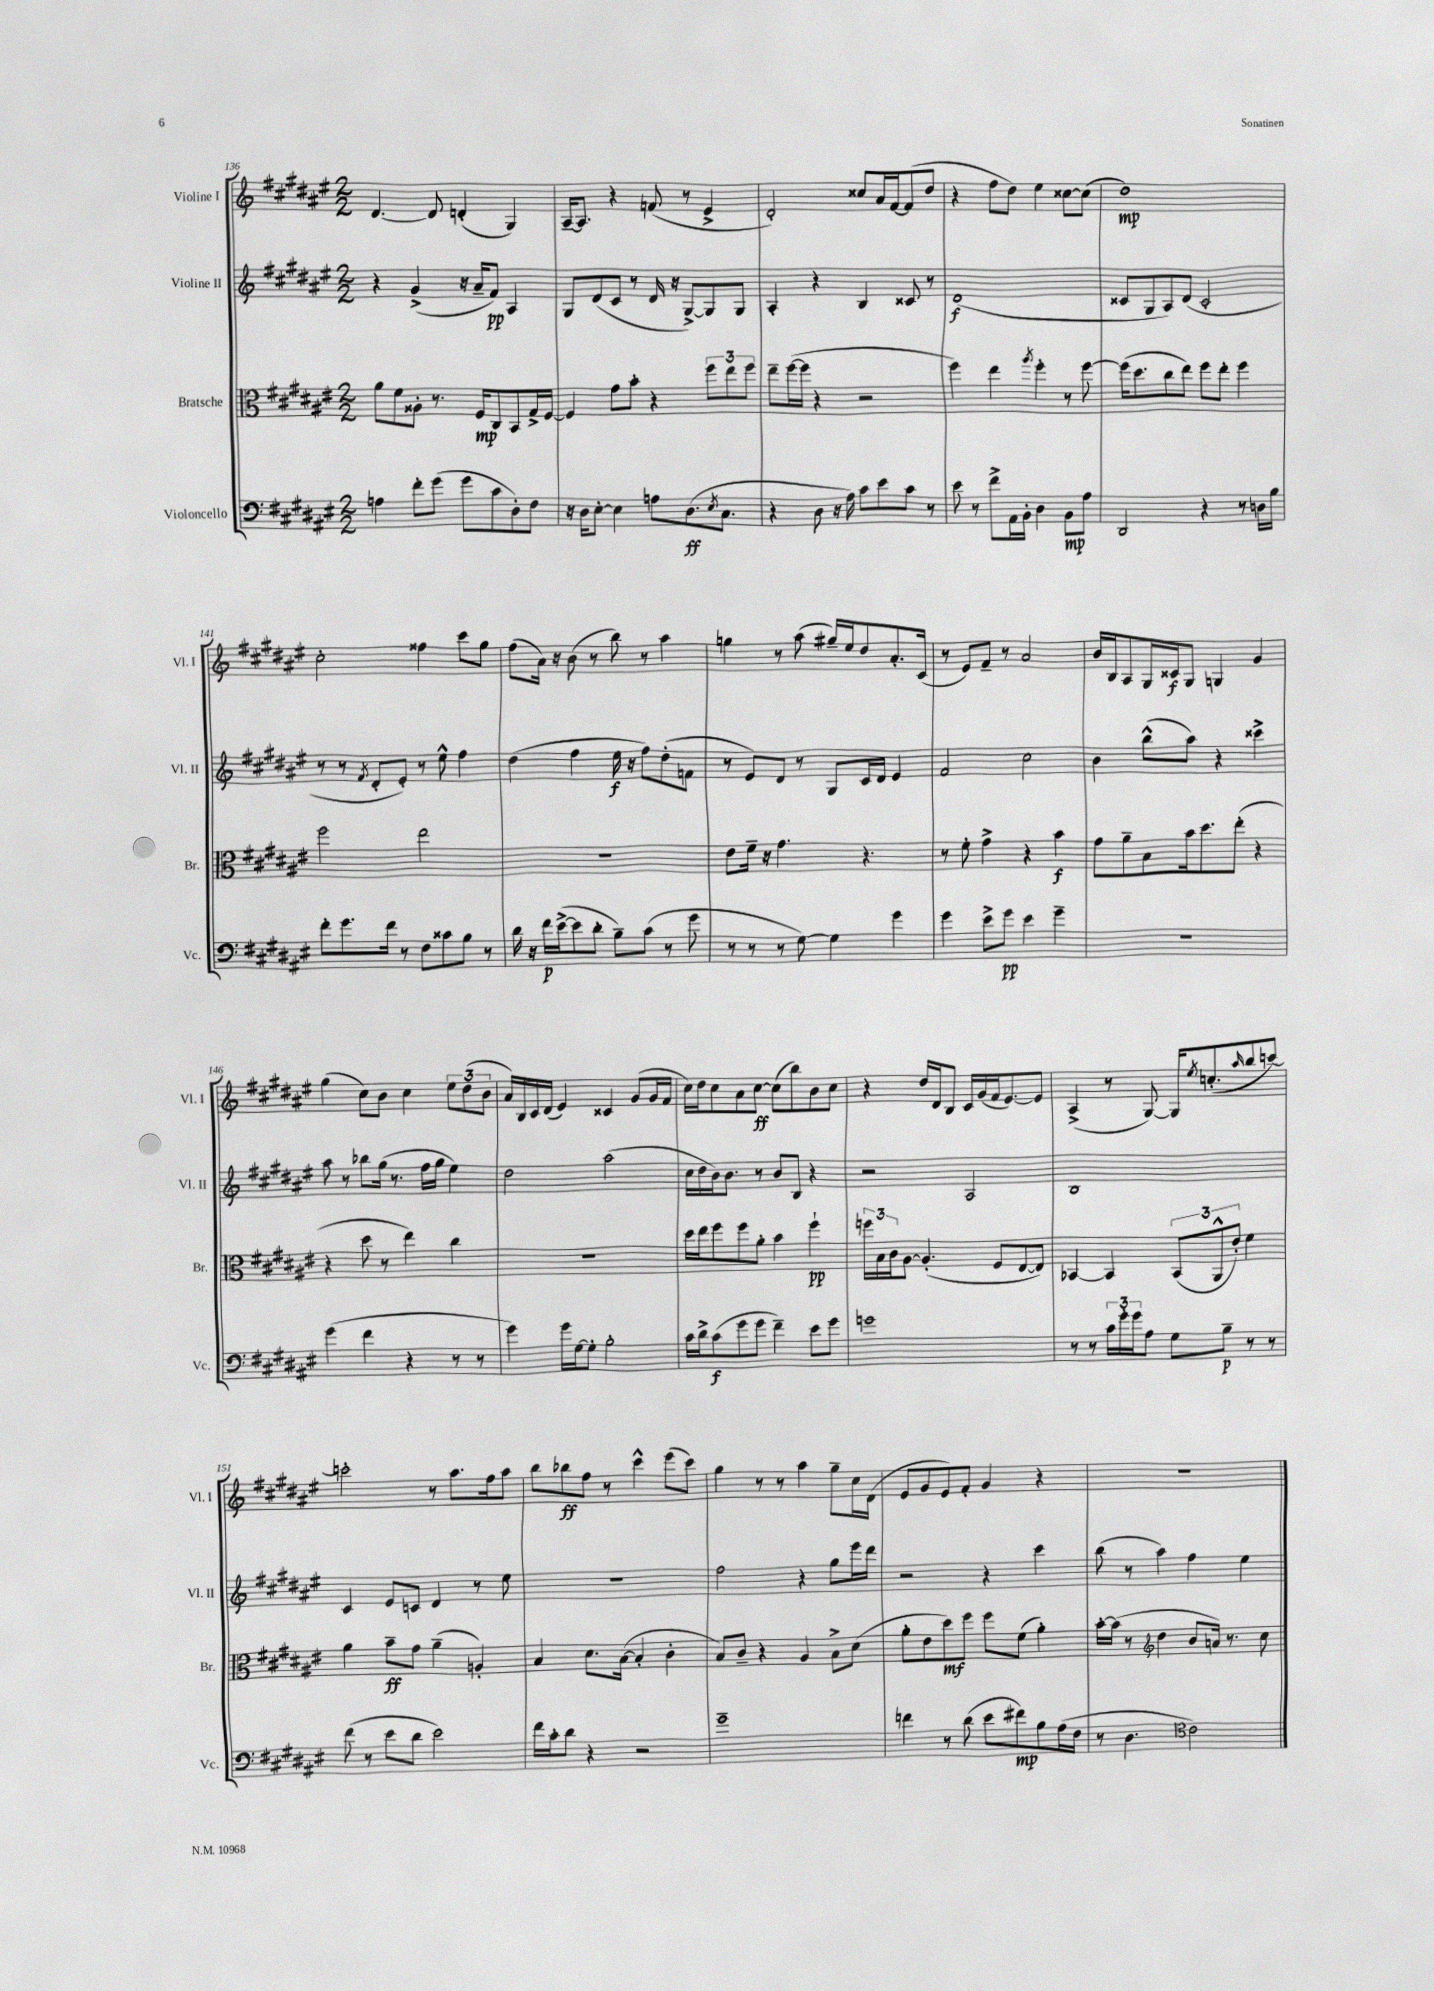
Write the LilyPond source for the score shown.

<<
\new StaffGroup <<
\new Staff = "s0" \with { instrumentName = "Violine I" shortInstrumentName = "Vl. I" } {
    \clef treble \key fis \major \numericTimeSignature \time 2/2
    dis'4.~ dis'8 d'4-.( gis4) |
    ais16~-- ais8. r4 f'8( r8 eis'4-> |
    dis'2-.) cisis''8 ais'16 fis'16~ fis'8( dis''8 |
    r4 fis''8 dis''8) eis''4 cisis''8~ cisis''8( |
    dis''1\mp) |
    cis''2-. fisis''4 cis'''8 gis''8 |
    fis''8( ais'16) r16 b'8( r8 b''8) r8 ais''4 |
    g''4 r8 ais''8( gis''16--) eis''16 dis''8 ais'8.-. cis'16( |
    r8 eis'8) fis'8-- r8 ais'2 |
    b'16 b16 ais8 gis16 cisis'16\f gis8 g4 gis'4 |
    gis''4( cis''8) b'8 cis''4 \tuplet 3/2 { eis''8 dis''8( b'8 } |
    ais'16) b16 cis'16 dis'16( eis'4) cisis'4 gis'8( gis'16 fis'16 |
    cis''16) dis''16 cis''8 ais'8 cis''8~\ff cis''8( b''8) b'8 cis''8 |
    r4 dis''16 dis'16 b8 cis'16 gis'16( fis'16 eis'8.~) eis'8 |
    ais4->( r8 gis8~) gis16 \acciaccatura { eis''8 } c''8.-.( \grace { ais''16 } b''8 c'''8~) |
    c'''2-. r8 ais''8. fis''16 ais''8 |
    b''8 bes''8\ff fis''8 r8 cis'''4-^ eis'''8( cis'''8) |
    gis''4 r8 r8 ais''4 gis''8-- cis''16 dis'16( |
    eis'8 gis'8 eis'8) fis'8-. gis'4 r4 |
    R1 \bar "|." |
}
\new Staff = "s1" \with { instrumentName = "Violine II" shortInstrumentName = "Vl. II" } {
    \clef treble \key fis \major \numericTimeSignature \time 2/2
    r4 gis'4->( r16 ais'16-- fis'8\pp) ais4 |
    gis8 dis'8( cis'8 r8 dis'16 r16 gis8~->) gis8 gis8 |
    ais4-. r4 b4 cisis'8 r8 |
    dis'1\f( |
    cisis'8 gis8 ais8) dis'8( cisis'2-. |
    r8 r8 \acciaccatura { fis'8 } dis'8-. eis'8-.) r8 eis''8-^ fis''4 |
    dis''4( fis''4 eis''16\f r16 fis''8) dis''8-.( f'8 |
    r8 eis'8) dis'8 r8 gis8 cis'16 dis'16 eis'4 |
    fis'2 cis''2 |
    b'4 b''8-^( ais''8) r4 cisis'''4-> |
    ais''8 r8 bes''8 gis''16( r8. fis''16 gis''16 eis''4) |
    dis''2 ais''2( |
    cis''16 dis''16 b'16) b'8. r8 b'8 b8 r4 |
    r2 ais2 |
    b1 |
    cis'4 eis'8 c'8 dis'4 r8 eis''8 |
    R1 |
    fis''2 r4 gis''8 eis'''16 dis'''16 |
    r2 r4 cis'''4 |
    b''8( r8 ais''4) fis''4 eis''4 \bar "|." |
}
\new Staff = "s2" \with { instrumentName = "Bratsche" shortInstrumentName = "Br." } {
    \clef alto \key fis \major \numericTimeSignature \time 2/2
    ais'8 fis'8 aisis8-. r8. fis16\mp cis8 b,8 gis16-> fis16~ |
    fis4 gis'8 b'8-. r4 \tuplet 3/2 { fis''8 eis''8 fis''8 } |
    eis''8-- fis''16~( fis''16 r4 r2 |
    fis''4) eis''4 \acciaccatura { ais''8 } fis''4-. r8 fis''8~ |
    fis''16( dis''8. cis''8 eis''8) fis''8 eis''8-. fis''4 |
    fis''2 eis''2 |
    R1 |
    eis'8 fis'16-- r16 gis'4. r4. |
    r8 fis'8-. gis'4-> r4 b'4\f |
    gis'8 ais'8-- b8 b'16 dis''8. eis''8-.( r4 |
    r4 dis''8 r8 eis''4) cis''4 |
    R1 |
    dis''16 eis''16 fis''8 fis''8 ais'8-. b'4 fis''4-!\pp |
    \tuplet 3/2 { f''16 b16 cis'16 } ais8~ ais4.-.( fis8 eis8~ eis8) |
    bes,4~ bes,4 \tuplet 3/2 { bes,8( ais,8-^ eis'8-.) } fis'4 |
    ais'4 b'8--\ff gis'8 ais'4--( a4-.) |
    b4 dis'8. b16~( b4-. cis'4-. |
    b8) cis'8-- r4 ais4 b8-> dis'8( |
    ais'8-. eis'8 dis''8\mf) fis''8 fis''8 fis'8( ais'4-.) |
    b'16~-. b'16( r8 \clef treble dis''4 b'8 a'16) r8. cis''8 \bar "|." |
}
\new Staff = "s3" \with { instrumentName = "Violoncello" shortInstrumentName = "Vc." } {
    \clef bass \key fis \major \numericTimeSignature \time 2/2
    a4 fis'8-. gis'8( gis'8 cis'8 dis8-.) fis8 |
    r16 dis16 eis8~-. eis4 a8 dis8.\ff( \acciaccatura { eis8 } cis8. |
    r4 dis8 r16 ais16) cis'8 eis'8 cis'8 r8 |
    eis'8 r8 fis'8-> ais,16 b,16-. dis4 b,8\mp ais8 |
    dis,2 r4 r8 d16 b16 |
    fis'8-. gis'8. fis'16 r8 fis8 cisis'8 b8 r8 |
    dis'16 r16 fis'16\p eis'16~->( eis'8 dis'8-. b8--) cis'8( r8 gis'8 |
    r8 r8 r8 gis8~) gis4 gis'4 |
    gis'4 eis'8-> gis'8\pp eis'4 gis'4-- |
    R1 |
    gis'4( fis'4 r4 r8 r8 |
    gis'4) gis'16 gis16~ gis8-. b2-. |
    cis'16 dis'16-> cis'8\f( gis'8 gis'8 fis'4--) eis'8 gis'8 |
    g'1 |
    r8 r8 \tuplet 3/2 { cis'16 gis'16-. gis'16 } ais8 gis8 b8--\p r8 r8 |
    fis'8( r8 eis'8 dis'8 eis'2) |
    fis'16 cis'16-. dis'8 r4 r2 |
    gis'1-- |
    f'4 r8 dis'8( eis'8 fis'8\mp) b8 ais16( fis16 |
    r8 dis4. \clef tenor cis'2) \bar "|." |
}
>>
>>
\layout { \context { \Score currentBarNumber = #136 } }
